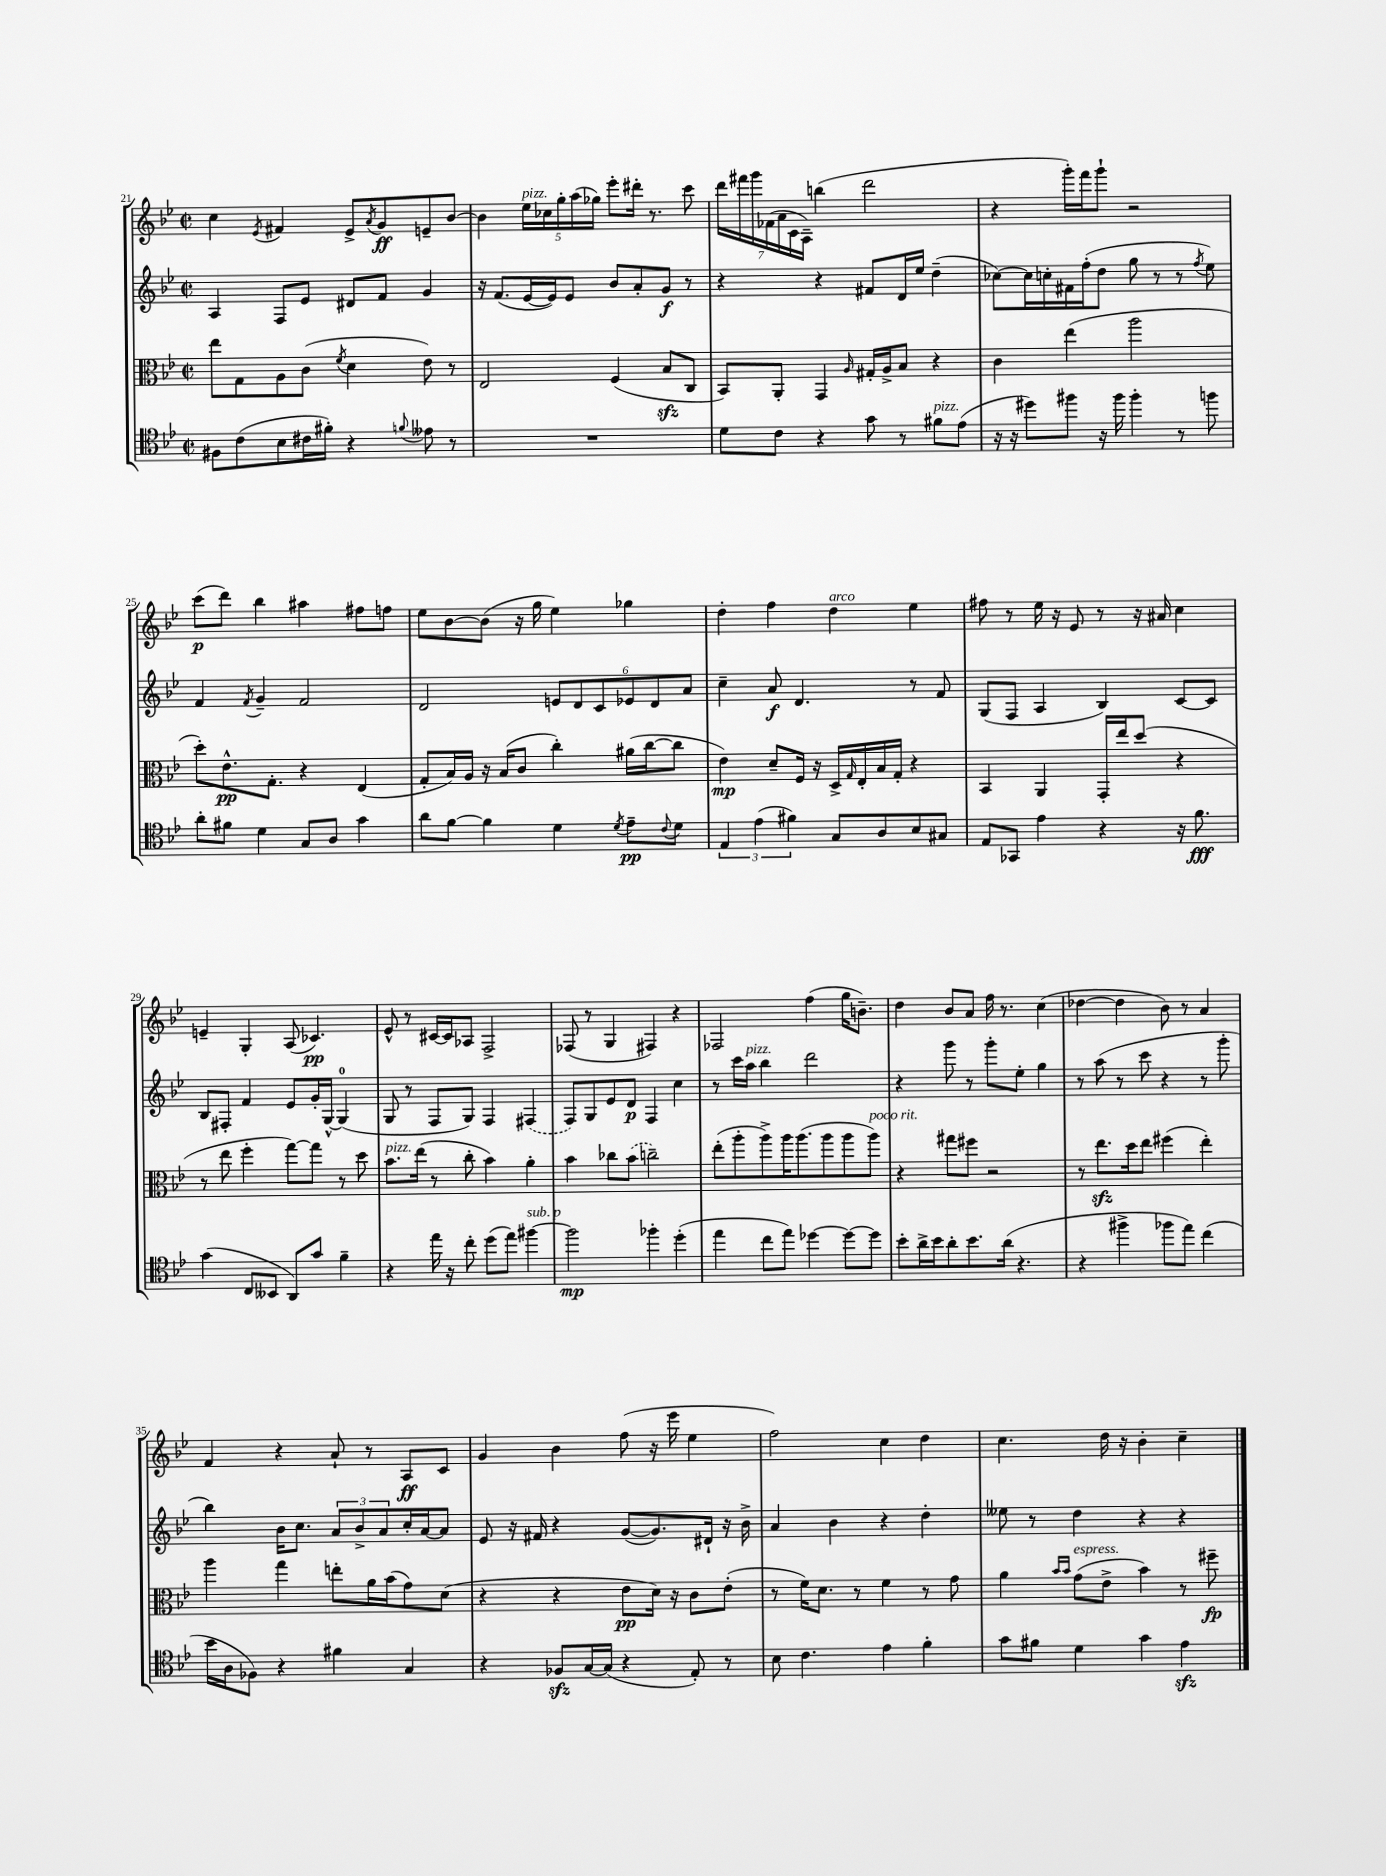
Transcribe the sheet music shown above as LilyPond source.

<<
\new StaffGroup <<
\new Staff = "s0" {
    \clef treble \key bes \major \defaultTimeSignature \time 2/2
    c''4 \acciaccatura { ees'8 } fis'4 ees'8-> \acciaccatura { a'8 } g'8\ff e'8-- bes'8~ |
    bes'4 \tuplet 5/4 { ees''16^\markup { \italic "pizz." } ces''16 g''16-. a''16( ges''16) } ees'''8-. dis'''16-. r8. c'''8 |
    \tuplet 7/4 { d'''16 fis'''16 g'''16 fes'16( a'16 c'16 a16--) } b''4( d'''2 |
    r4 g'''16-.) f'''16 g'''8-! r2 |
    c'''8\p( d'''8) bes''4 ais''4 fis''8 f''8 |
    ees''8 bes'8~ bes'8( r16 g''16 ees''4) ges''4 |
    d''4-. f''4 d''4^\markup { \italic "arco" } ees''4 |
    fis''8 r8 ees''16 r16 ees'8 r8 r16 ais'16 c''4 |
    e'4-- g4-. a8( ces'4.\pp) |
    ees'8-^ r8 cis'16~ cis'16 aes8 f2-> |
    fes8( r8 g4 fis4) r4 |
    fes2 f''4( g''16 b'8.--) |
    d''4 bes'8 a'8 f''16 r8. c''4( |
    des''4~ des''4 bes'8) r8 a'4 |
    f'4 r4 a'8-! r8 a8\ff c'8 |
    g'4 bes'4 f''8( r16 ees'''16 ees''4 |
    f''2) c''4 d''4 |
    c''4. d''16 r16 bes'4-. c''4-- \bar "|." |
}
\new Staff = "s1" {
    \clef treble \key bes \major \defaultTimeSignature \time 2/2
    a4 f8 ees'8 dis'8 f'8 g'4 |
    r16 f'8.( ees'16~ ees'16) ees'8 bes'8 a'8-. g'8\f r8 |
    r4 r4 fis'8 d'16 ees''16 d''4--( |
    ces''8~) ces''16 c''16-. fis'16 f''16-.( d''8 g''8 r8 r8 \acciaccatura { f''8 } ees''8) |
    f'4 \acciaccatura { f'8 } g'4-- f'2 |
    d'2 \tuplet 6/4 { e'8 d'8 c'8 ees'8 d'8 a'8 } |
    c''4-- a'8\f d'4. r8 f'8 |
    g8( f8 a4 bes4) c'8~ c'8 |
    bes8 fis8-. f'4 ees'8 g'16-. g16~-^ g4-0( |
    g8 r8 f8 g8) f4 \once \slurDashed fis4( |
    f8) g8 ees'8 d'8\p f4 c''4 |
    r8 c'''16 a''16^\markup { \italic "pizz." } bes''4 d'''2 |
    r4 g'''8 r8 g'''8-. ees''8-. g''4 |
    r8 a''8( r8 c'''8 r4 r8 g'''8-. |
    bes''4) bes'16 c''8. \tuplet 3/2 { a'8 bes'8-> a'8 } c''16-. a'16~ a'8 |
    ees'8 r16 fis'16 r4 g'8~( g'8.) dis'16-! r16 bes'16-> |
    a'4 bes'4 r4 d''4-. |
    eeses''8 r8 d''4 r4 r4 \bar "|." |
}
\new Staff = "s2" {
    \clef alto \key bes \major \defaultTimeSignature \time 2/2
    ees''8 g8 a8 c'8( \acciaccatura { f'8 } d'4 ees'8) r8 |
    ees2 f4( bes8\sfz c8 |
    bes,8) a,8-. g,4 \grace { a16 } gis16-. a16-> bes8 r4 |
    c'4 ees''4( a''2 |
    d''8-.) ees'8.-^\pp g8.-. r4 ees4( |
    g8-. bes16) a16 r16 bes16( c'8 c''4-.) ais'16( c''16~ c''8 |
    ees'4\mp) d'8-- f16 r16 d16-> \grace { g16 } ees16-. bes16 g16-. r4 |
    bes,4 a,4 g,16-. ees''16 d''8( r4 |
    r8 ees''8 f''4-. g''8~) g''8 r8 d''8 |
    bes'8.^\markup { \italic "pizz." } ees''16( r8 c''8-. bes'4) a'4-. |
    bes'4 ces''8 \once \slurDashed bes'8( c''2--) |
    ees''8-.( a''8-. a''8->) a''16 a''8.( a''8 a''8 a''8^\markup { \italic "poco rit." }) |
    r4 gis''8 fis''8 r2 |
    r8 ees''8.\sfz d''16 ees''8 fis''4( ees''4-.) |
    a''4 g''4 e''8-. a'16 bes'16( g'8) d'8( |
    r4 r4 ees'8\pp d'16) r16 c'8 ees'8-.( |
    r8 f'16) d'8. r8 f'4 r8 g'8 |
    a'4 \grace { bes'16 bes'16 } g'8^\markup { \italic "espress." }( ees'8-> bes'4) r8 fis''8--\fp \bar "|." |
}
\new Staff = "s3" {
    \clef tenor \key bes \major \defaultTimeSignature \time 2/2
    fis8 c'8( bes8 cis'16 fis'16-.) r4 \appoggiatura { f'8 } eeses'8 r8 |
    R1 |
    d'8 c'8 r4 g'8 r8 fis'8^\markup { \italic "pizz." } ees'8( |
    r16 r16 dis''8) fis''8 r16 fis''16 fis''4-. r8 f''8 |
    a'8-. fis'8 d'4 g8 a8 g'4 |
    a'8 f'8~ f'4 d'4 \acciaccatura { d'8 } ees'8--\pp \appoggiatura { c'8 } d'8 |
    \tuplet 3/2 { ees4 ees'4( fis'4) } g8 a8 bes8 gis8 |
    ees8 ges,8 ees'4 r4 r16 f'8.\fff |
    g'4( c8 beses,8 a,8) g'8 f'4-- |
    r4 ees''16 r16 c''8-. d''8( ees''8) fis''4~^\markup { \italic "sub. p" } |
    fis''2\mp fes''4-. d''4-.( |
    ees''4 c''8 ees''8) des''4~ des''8~ des''8 |
    bes'8-. a'16-> bes'16 a'8-. bes'8. a'16( r4. |
    r4 fis''4-> fes''8 ees''8) c''4( |
    bes'16 a16 fes8) r4 fis'4 g4 |
    r4 fes8\sfz g16~ g16( r4 ees8-.) r8 |
    bes8 c'4. ees'4 f'4-. |
    g'8 fis'8 d'4 g'4 ees'4\sfz \bar "|." |
}
>>
>>
\layout { \context { \Score currentBarNumber = #21 } }
